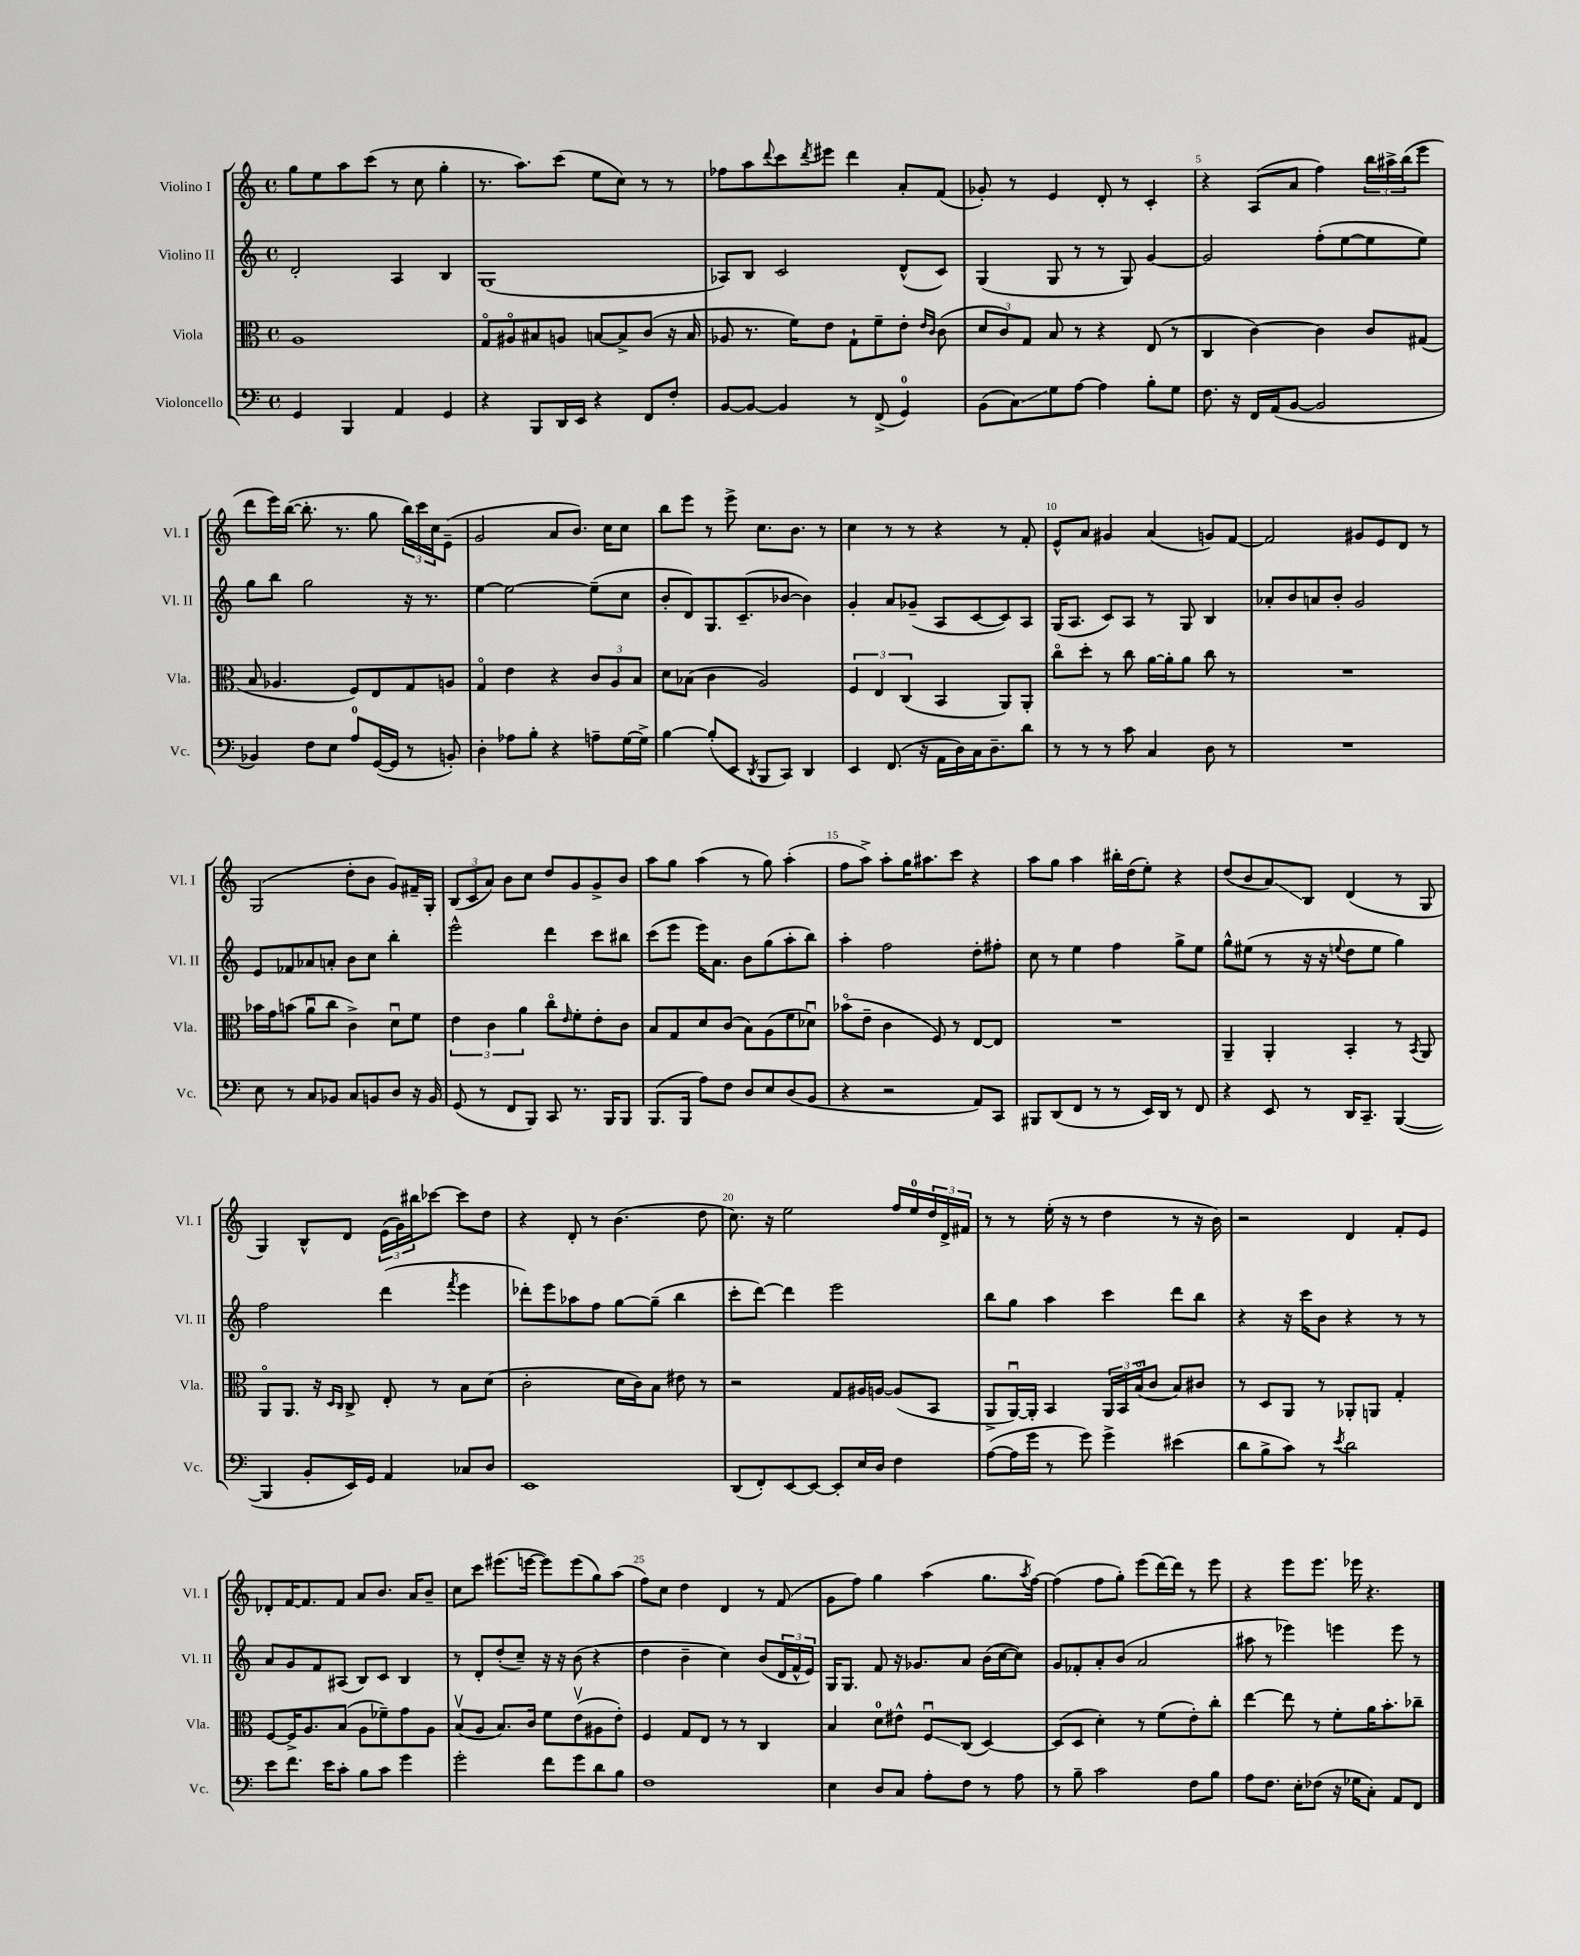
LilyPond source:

<<
\new StaffGroup <<
\new Staff = "s0" \with { instrumentName = "Violino I" shortInstrumentName = "Vl. I" } {
    \clef treble \key c \major \defaultTimeSignature \time 4/4
    g''8 e''8 a''8 c'''8( r8 c''8 g''4-. |
    r8. a''8.) c'''8( e''8 c''8) r8 r8 |
    fes''8 a''8 \appoggiatura { d'''8 } c'''8 \acciaccatura { d'''8 } eis'''8 d'''4 a'8-. f'8( |
    ges'8-.) r8 e'4 d'8-. r8 c'4-. |
    r4 a8( a'8 f''4) \tuplet 3/2 { b''16 ais''16-> b''16( } e'''8 |
    d'''8 e'''16) b''16~( b''8.-. r8. g''8 \tuplet 3/2 { b''16) c'''16 c''16 } e'8--( |
    g'2 a'8 b'8.) c''16 c''8 |
    b''8 e'''8 r8 e'''8-> c''8. b'8. r8 |
    c''4 r8 r8 r4 r8 f'8-. |
    e'8-^ a'8 gis'4 a'4( g'8) f'8~ |
    f'2 gis'8 e'8 d'8 r8 |
    g2( d''8-. b'8 g'8) fis'16-- g16-. |
    \tuplet 3/2 { b8( c'8 a'8) } b'8 c''8 d''8 g'8 g'8-> b'8 |
    a''8 g''8 a''4( r8 g''8) a''4-.( |
    f''8 a''8->) a''8-. g''16 ais''8. c'''8 r4 |
    a''8 g''8 a''4 bis''16-. d''16( e''8-.) r4 |
    d''8( b'8 a'8\glissando) b8 d'4( r8 g8 |
    g4) b8-^ d'8 \tuplet 3/2 { e'16( g'16) bis''16 } ces'''8~ ces'''8 d''8 |
    r4 d'8-. r8 b'4.( d''8 |
    c''8.) r16 e''2 f''16 e''16-0 \tuplet 3/2 { d''16 d'16-> fis'16 } |
    r8 r8 e''16-.( r16 r8 d''4 r8 r16 b'16) |
    r2 d'4 f'8-. e'8 |
    des'8-. f'16~ f'8. f'8 a'8 b'8. a'16 b'8-- |
    c''8 c'''8 eis'''8.( e'''16~ e'''8) e'''8( g''8) a''8( |
    f''8) c''8 d''4 d'4 r8 f'8( |
    g'8 f''8) g''4 a''4( g''8. \acciaccatura { a''8 } f''16~) |
    f''4( f''8 g''8-.) e'''8( d'''16~) d'''16 r8 e'''8 |
    r4 e'''8 e'''8. ees'''16 r4. \bar "|." |
}
\new Staff = "s1" \with { instrumentName = "Violino II" shortInstrumentName = "Vl. II" } {
    \clef treble \key c \major \defaultTimeSignature \time 4/4
    d'2-. a4 b4 |
    g1( |
    aes8) b8 c'2 d'8-^( c'8) |
    g4( g8 r8 r8 g8) g'4~ |
    g'2 f''8-.( e''8~ e''8 e''8) |
    g''8 b''8 g''2 r16 r8. |
    e''4~ e''2~ e''8--( c''8 |
    b'8-. d'8) g8. c'8.--( bes'8~ bes'4) |
    g'4-. a'8 ges'8--( a8 c'8~ c'8) a8 |
    g16( a8. c'8) a8 r8 g8 b4 |
    aes'8-. b'8 a'8 b'8-. g'2 |
    e'8 fes'8 aes'8 a'8-. b'8 c''8 b''4-. |
    e'''2-^ d'''4 c'''8 bis''8 |
    c'''8( e'''8 e'''16) a'8. b'8 g''8( a''8-. b''8) |
    a''4-. f''2 d''8-. fis''8-. |
    c''8 r8 e''4 f''4 g''8-> e''8 |
    g''8-^ eis''8( r8 r16 r16 \appoggiatura { e''8 } d''8 e''8 g''4) |
    f''2 d'''4( \acciaccatura { f'''8 } e'''4 |
    des'''8-.) e'''8 aes''8 f''8 g''8~ g''8--( b''4 |
    c'''8-. d'''8~) d'''4 e'''2 |
    b''8 g''8 a''4 c'''4 d'''8 b''8 |
    r4 r16 c'''16 b'8 r4 r8 r8 |
    a'8 g'8 f'8 ais8( b8) c'8 b4 |
    r8 d'8-. d''8-.( c''8--) r16 r16 b'8( r4 |
    d''4 b'4-- c''4) b'8( \tuplet 3/2 { d'16 f'16-^ e'16) } |
    g16 g8. f'8 r16 ges'8. a'8 b'16( c''16~ c''8) |
    g'8 fes'8-. a'8-. b'8( a'2 |
    ais''8 r8 ees'''4) e'''4 e'''8 r8 \bar "|." |
}
\new Staff = "s2" \with { instrumentName = "Viola" shortInstrumentName = "Vla." } {
    \clef alto \key c \major \defaultTimeSignature \time 4/4
    a1 |
    g8\flageolet ais8\flageolet bis8 a8 b8~ b8-> c'8( r16 b16 |
    aes8 r8. f'16) e'8 g8-! f'8-- e'8-. \grace { e'16 c'16 } c'8( |
    \tuplet 3/2 { d'8 c'8) g8 } b8 r8 r4 e8( r8 |
    c4 c'4~) c'4 c'8 gis8( |
    b8 aes4. f8) e8 g8 a8 |
    g4\flageolet e'4 r4 \tuplet 3/2 { c'8 a8 b8 } |
    d'8 bes8( c'4 a2) |
    \tuplet 3/2 { f4 e4 c4( } b,4 a,8) a,8-. |
    c''8\flageolet d''8-. r8 c''8 a'16~ a'16-. a'8 c''8 r8 |
    R1 |
    bes'16 g'16 b'8( a'8\downbow c''8 c'4->) d'8\downbow f'8 |
    \tuplet 3/2 { e'4 c'4 a'4 } c''8\flageolet \grace { e'16 } f'8-. e'8-. c'8 |
    b8 g8 d'8 c'8( b8) a8( f'8 des'8\downbow) |
    bes'8\flageolet( e'8-- c'4 f8) r8 e8~ e8 |
    R1 |
    a,4-- a,4-. b,4-. r8 \acciaccatura { b,8 } a,8 |
    a,8\flageolet a,8. r16 \grace { d16 c16 } c8-> e8-. r8 b8 d'8( |
    c'2-. d'16 c'16) b8 eis'8 r8 |
    r2 g8 ais16 a16~ a8( b,8 |
    a,8-> a,16~\downbow) a,16-. b,4 \tuplet 3/2 { a,16 b,16 b16\flageolet( } c'8 b8) cis'8 |
    r8 d8 a,8 r8 aes,8-. a,8 g4-. |
    f8~ f16-> a8. b8( a8 fes'8--) g'8 a8 |
    b8\upbow( a8 b8.) c'16 f'8 e'8\upbow( ais8 e'8-.) |
    f4 g8 e8 r8 r8 c4 |
    b4 d'8-0 eis'8-^ f8\downbow\glissando c8( d4~) |
    d8( d8 d'4-.) r8 f'8( e'8-.) c''8-. |
    e''4~ e''8 r8 f'8-. a'16 b'8.-. ces''8-- \bar "|." |
}
\new Staff = "s3" \with { instrumentName = "Violoncello" shortInstrumentName = "Vc." } {
    \clef bass \key c \major \defaultTimeSignature \time 4/4
    g,4 b,,4 a,4 g,4 |
    r4 b,,8 d,16 e,16 r4 f,8 f8-. |
    b,8~ b,8~ b,4 r8 f,8->( g,4-0) |
    b,8( c8\glissando) g8 a8~ a4 b8-. g8 |
    f8. r16 f,16 a,16( b,8~ b,2 |
    bes,4) f8 e8 a8-0 g,16~( g,16 r8 b,8-.) |
    d4-. aes8 b8-. r4 a8-- g16~ g16-> |
    b4~ b8-.( e,8 \acciaccatura { d,8 } b,,8 c,8) d,4 |
    e,4 f,8.( r16 a,16 d16) c16 d8.-- d'8 |
    r8 r8 r8 c'8 c4 d8 r8 |
    R1 |
    e8 r8 c8 bes,8 c8 b,8 d8 r16 b,16 |
    g,8( r8 f,8 b,,8) c,8 r8. b,,16 b,,8 |
    b,,8.( b,,16 a8) f8 d8 e8 d8( b,8 |
    r4 r2 a,8) c,8 |
    bis,,8 d,8( f,8 r8 r8 e,16) d,16 r8 f,8 |
    r4 e,8 r8 d,16 c,8.-- b,,4~( |
    b,,4 b,8-. e,16) g,16 a,4 ces8 d8 |
    e,1 |
    d,8( f,8-.) e,8~ e,8~ e,8-. e16 d16 f4 |
    a8~( a16 g'16 r8 g'8) g'4-> eis'4( |
    d'8 b8-> c'8) r8 \acciaccatura { e'8 } d'2 |
    e'8 f'8. e'16 c'8-. b8 c'8 g'4 |
    g'2-. f'8 g'8 d'8 b8 |
    f1 |
    e4 d8 c8 a8-. f8 r8 a8 |
    r8 b8-- c'2 f8 b8 |
    a8 f8. e16-. fes8( r16 ges16 c8-.) a,8 f,8 \bar "|." |
}
>>
>>
\layout { \context { \Score \override BarNumber.break-visibility = ##(#f #t #t) barNumberVisibility = #(every-nth-bar-number-visible 5) } }
